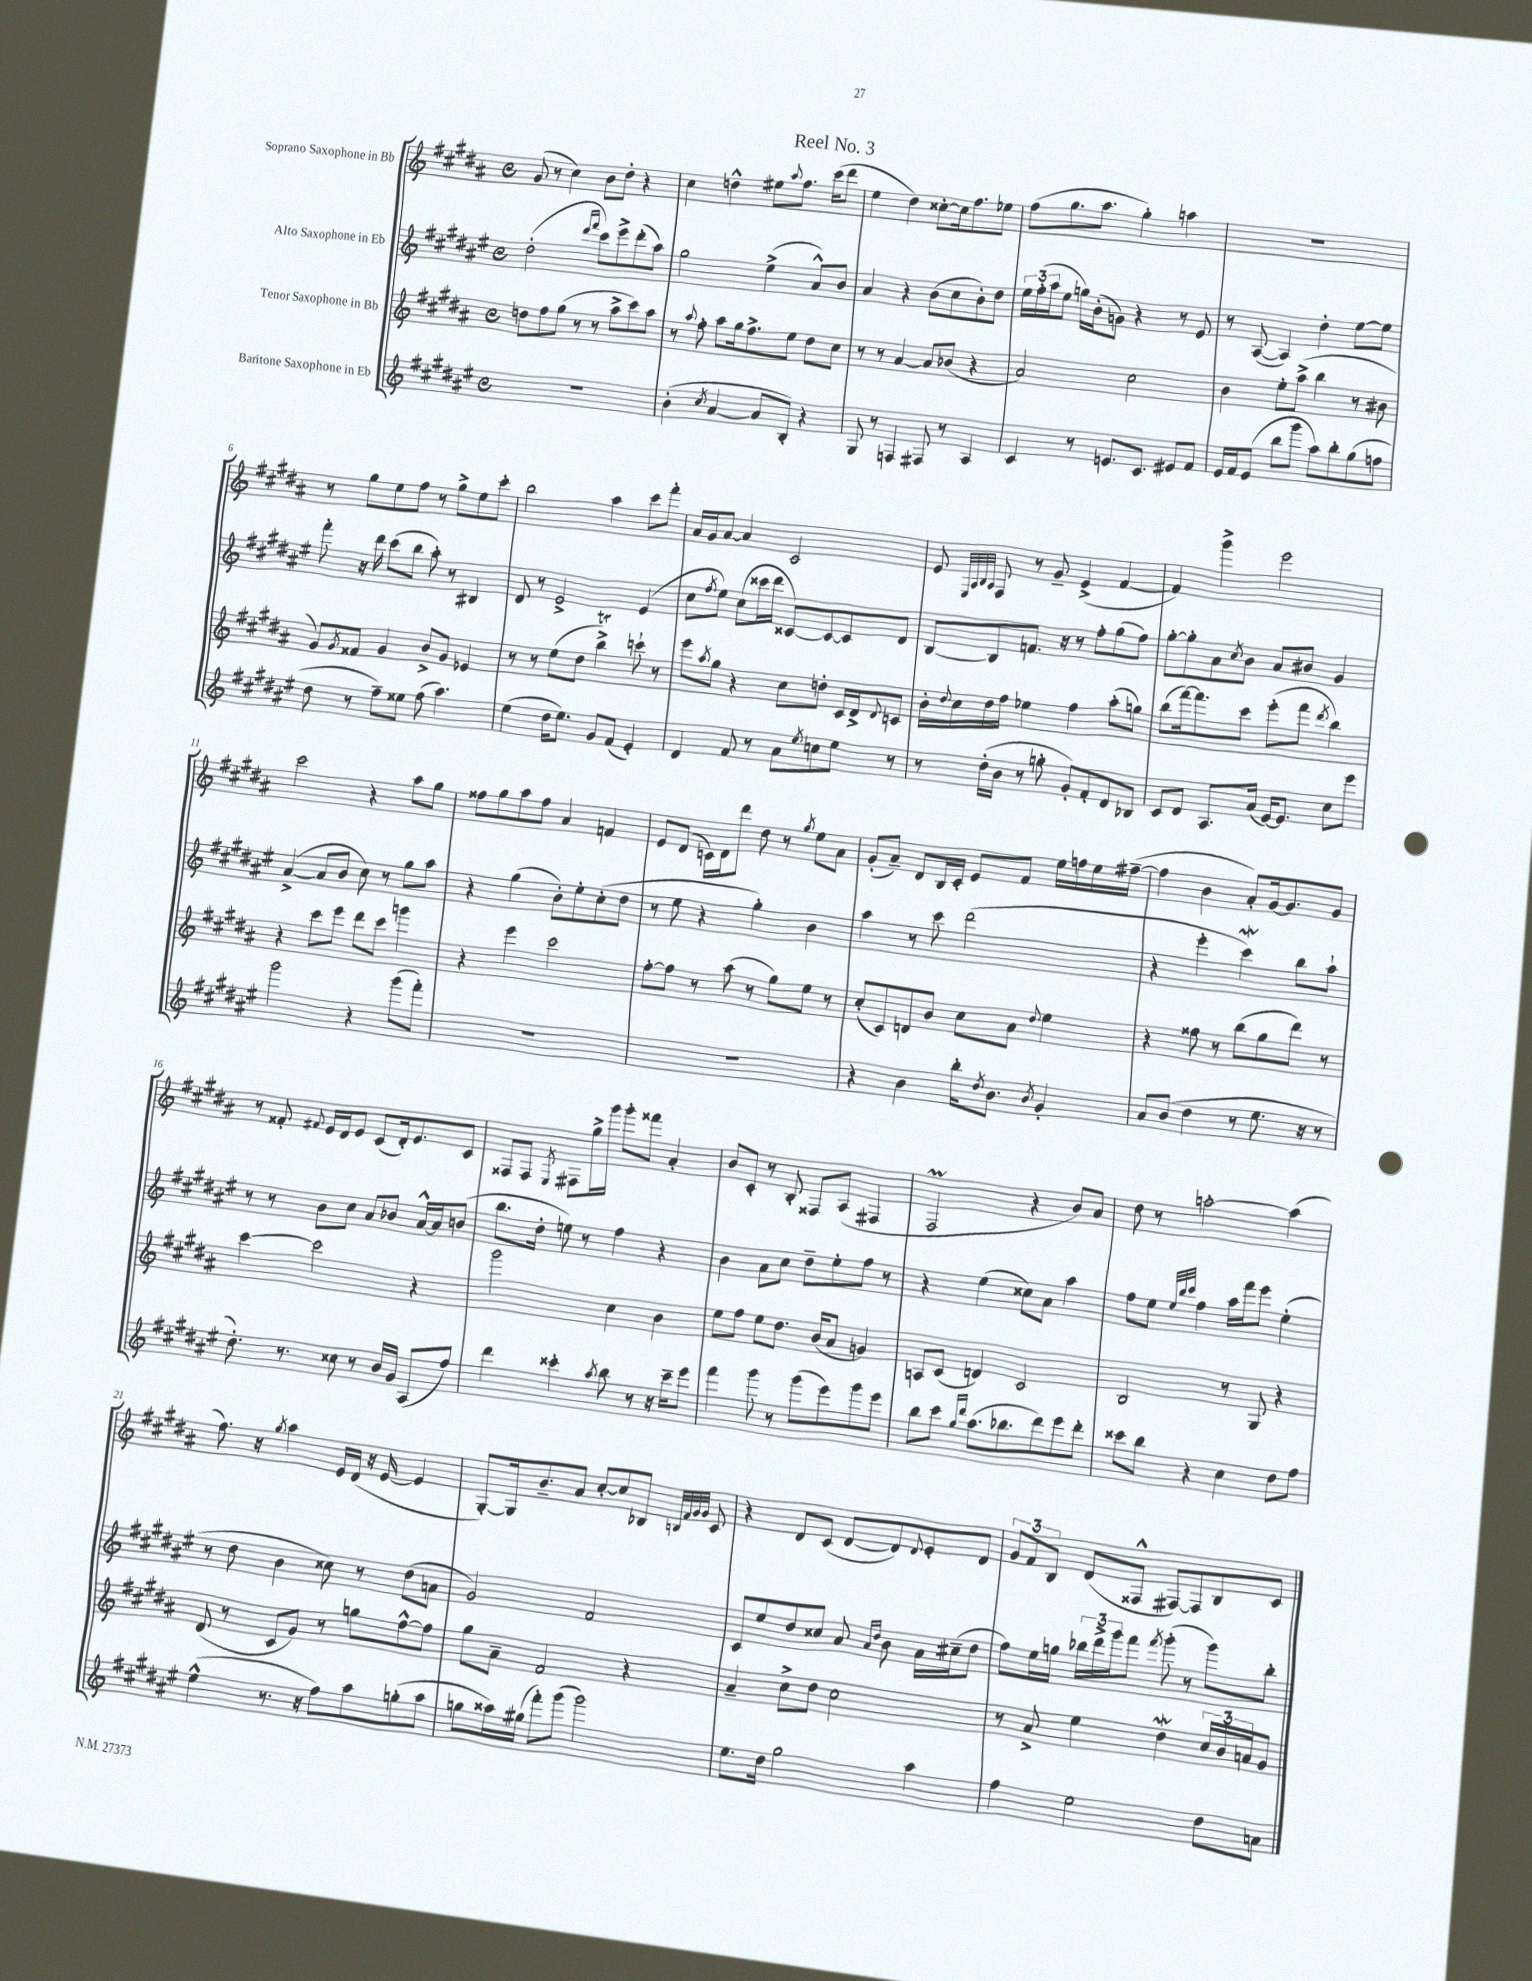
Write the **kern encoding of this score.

**kern	**kern	**kern	**kern
*staff4	*staff3	*staff2	*staff1
*clefG2	*clefG2	*clefG2	*clefG2
*k[f#c#g#d#a#e#]	*k[f#c#g#d#a#]	*k[f#c#g#d#a#e#]	*k[f#c#g#d#a#]
*M4/4	*M4/4	*M4/4	*M4/4
*met(c)	*met(c)	*met(c)	*met(c)
1r	8dd	(2dd#'	(8g#
.	8ff#	.	8r
.	(8gg#	.	4cc#)
.	8r	.	.
.	.	16qqddd#	.
.	.	16qqfff#	.
.	8r	8ccc#)	8b
.	8aa#^	8eee#^	8dd#'
.	8ccc#)	(8ddd#'	4r
.	8aa#	8aa#)	.
=	=	=	=
(4b'	8r	2gg#	4cc#
.	8qqaa#	.	.
.	8ff#'	.	.
8qcc#	.	.	.
[4a#	8aa#	.	4dd^^
.	16gg#	.	.
.	8.ff#^	.	.
8a#]	.	(4ee#^	8ee#
.	.	.	8qqaa#
8B')	8ee	.	8.ff#
4r	8dd#	8a#^^)	.
.	.	.	(16ccc#
.	8cc#	8b	8ddd#
=	=	=	=
8G#	8r	4a#	4ee
8r	8r	.	.
4F	[4a#	4r	4dd#)
8F#	8a#]	(8b	[8cc##'
8r	(8b-	8cc#	16cc##]
.	.	.	8.ff#
4A#	4r	8b')	.
.	.	8dd#	8ee-
=	=	=	=
4c#	2a#)	24ee#	(8ff#
.	.	(24ff#'	.
.	.	24aa#	.
.	.	8ee#	8.gg#
8r	.	16gg)	.
.	.	(16b'	8.aa#
8.e	.	8g)	.
.	2cc#	4r	4gg#')
8.c#	.	.	.
8e#	.	8r	4aa
8f#	.	8e#	.
=	=	=	=
16e#	4b	8r	1r
16f#	.	.	.
(8e#	.	([8A#	.
8bb	8ee'	4A#])	.
8ggg#	(8aa#^	.	.
8aa#)	4bb	4dd#'	.
8bb'	.	.	.
(8gg#	8r	[8ee#	.
8ff	8b#	8ee#]	.
=	=	=	=
8dd#	8g#)	8fff#'	8r
.	8qg#	.	.
8r	8f##	16r	8gg#
.	.	16ddd#	.
8ff#~)	4g#	(8ccc#	8ee
8ee##	.	8bb	8ff#
(8ff#	8b^	8aa#')	8r
4.aa#)	8g#	8r	8gg#^
.	4e-	4B#	8ee
.	.	.	8ccc#'
=	=	=	=
(4ee#	8r	8d#	2bb
.	8r	8r	.
16dd#	(8ee	2e#^	.
8.ee#)	.	.	.
.	8dd#	.	.
8g#	4bb^)	.	4aa#
(8f#	.	.	.
4e#')	8ccc`	(4e#	8ccc#
.	8r	.	8fff#'
=	=	=	=
4d#	8eee	8cc#	16a#
.	.	.	16g#
.	8qaa#	8qff#	.
.	8gg#	8ee#)	[8a#
8f#	4r	(8cc#	4a#]
8r	.	16ccc##	.
.	.	16ddd#	.
8a#	8cc#	[8c##)	2c#
8qee#	.	.	.
8cc	8dd'	8c##_	.
8ee#	16c#	8c##]	.
.	16d#^	.	.
.	8qqd#	.	.
8r	8c	8d#	.
=	=	=	=
8r	16b'	[8B	8e
.	8qqdd#	.	.
.	16cc#	.	.
.	.	.	32qqE
.	.	.	32qqA#
.	.	.	32qqB
.	.	.	32qqA#
(16dd#'	16dd#	8B]	8F#
16b	16ff#	.	.
8r	4ee-	8.f	8r
8gg'	.	.	8g#~
.	.	16r	.
8g#')	4ff#	8r	(4e^
8f#'	.	8ff#'	.
8d#	(8aa#'	(8gg#	[4f#
8B-	8gg)	8ff#)	.
=	=	=	=
8c#	(8bb	[8gg#'	4f#])
8d#	[16fff#)	8gg#']	.
.	8.fff#]	.	.
8.A#	.	8a#	4ggg#^
.	.	8qcc#	.
.	8ccc#	8b	.
(16a#	.	.	.
[16e#)	(8eee'	8a#	2eee
8.e#]	.	.	.
.	8fff#	8b#	.
.	8qddd#	.	.
8cc#	4bb)	4g#	.
8eee#	.	.	.
=	=	=	=
2ggg#	4r	([4a#^	2ccc#
.	8ccc#	8a#]	.
.	8eee	8b	.
4r	8ddd#	8cc#)	4r
.	8ccc#	8r	.
(8ggg#	4ggg	8gg#	8aa#
8fff#')	.	8aa#	8gg#
=	=	=	=
1r	4r	4r	8ff##
.	.	.	8gg#
.	4eee	(4gg#	8aa#
.	.	.	8ff##
.	2ccc#	8b')	4a#
.	.	8ee#'	.
.	.	(8cc#'	4f
.	.	8dd#	.
=	=	=	=
1r	[8ff#'	8r	8e
.	8ff#]	8ee#	(8d#
.	8r	4r	16c)
.	.	.	16d#
.	(8aa#	.	8ddd#
.	8r	4gg#')	8dd#
.	8gg#)	.	8r
.	.	.	8qgg#
.	8ee	4b	8ee
.	8r	.	8a#
=	=	=	=
4r	(8cc#'	4aa#	(8g#'
.	8c#)	.	8a#~)
4b	8d	8r	8d#
.	8b	8ccc#	16B
.	.	.	16c#'
16bb'	8cc#	(2ddd#	8e
8qdd#	.	.	.
8.b	.	.	.
.	8a#	.	8f#
8qb	8qqdd#	.	.
4g#'	4ee	.	16ee
.	.	.	16ff
.	.	.	16ee
.	.	.	([16ff#~
=	=	=	=
8a#	4r	4r	4ff#]
(8b	.	.	.
4dd#	8ff##	4eee#'	4b
.	8r	.	.
8r	(8bb	4ccc#)	8a#')
8.ee#	8gg#	.	[16g#
.	.	.	8.g#]
.	8ddd#)	8bb	.
16r	.	.	.
8r	8r	8aa#`	8g#
=	=	=	=
8.dd#')	[4ccc#	8r	8r
.	.	8r	8f##'
8.r	.	.	.
.	.	.	8qqf#
.	2ccc#]	8b	16e
.	.	.	16d#
8cc##	.	8cc#	8e
8r	.	8a#	(8c#
16b	.	8b-	16d#')
16g#	.	.	8.e
(8A#	4r	[16a#^^	.
.	.	16a#]	.
8ff#)	.	(8b	8c#
=	=	=	=
4ddd#	2ggg#	8.bb	8F##
.	.	.	8F##
.	.	16dd#'	.
.	.	.	8qE
4ccc##'	.	8ee)	8F#
.	.	8r	16gg#^
.	.	.	16ggg#
8qaa#	.	.	.
8bb	4cc#	4ff#	8ggg#'
8r	.	.	8fff##
16r	4b	4r	4a#'
16ccc##~	.	.	.
8eee#	.	.	.
=	=	=	=
4fff#	8ee	4b	8b
.	8ff#	.	8c#'
8ggg#	8ee	8a#	8r
8r	8.dd#	8cc#	8B'
(8ggg#	.	8dd#~	8F##
.	(16b	.	.
8eee#)	8a#	8ee#'	(8A#
8ggg#	4g)	8ff#	4F#
8eee#	.	8r	.
=	=	=	=
8bb	8A	4r	2F#
8ccc#	(8c#	.	.
16qqgg#	.	.	.
16qqddd#	.	.	.
(8.aa#	4d)	(4ee#	.
8.bb-	.	.	.
.	2c#	8cc##)	4r
8ddd#)	.	8a#	.
8eee#	.	4aa#	8b)
8ddd#'	.	.	8a#
=	=	=	=
8ccc##	2B	8ff#	8dd#
8bb	.	8ee#	8r
.	.	32qqee#	.
.	.	32qqbb	.
.	.	32qqccc#	.
4r	.	4ff#	[2aa'
4cc#	8r	16aa#	.
.	.	16fff#	.
.	8G#	8eee#	.
8dd#	4r	(4ee#'	(4aa]
8ff#	.	.	.
=	=	=	=
(4ee#^^	(8d#	8r	8.ff#)
.	8r	8dd#	.
.	.	.	16r
.	.	.	8qgg#
8.r	8c#	4b	4aa#
.	8g#)	.	.
16r	.	.	.
8ff#)	8r	8cc##)	16e
.	.	.	(16d#
8aa#	8gg	8r	16r
.	.	.	[16e
(8gg'	[8ff#^^	(8dd#	4e]
8aa#	8ff#]	8a	.
=	=	=	=
8gg	8gg#	2g#)	[8G#')
16aa##)	8a#~	.	16G#]
(16gg#	.	.	8.b~
8fff#')	2f#	.	.
(8ggg#	.	.	8a#
2ggg#)	.	2f#	[8cc#'
.	.	.	8cc#]
.	4r	.	8B-
.	.	.	32qqB
.	.	.	32qqf#
.	.	.	32qqg#
.	.	.	32qqg#
.	.	.	8c#
=	=	=	=
8.ee#	4a#~	8c#	4r
.	.	8ee#	.
16dd#	.	.	.
2gg#	8cc#^	8dd#	8d#
.	8dd#	8cc##	(8c#
.	2cc#	8a#	[8d#
.	.	16qqa#	.
.	.	16qqdd#	.
.	.	8b	8d#])
.	.	.	8qqd#
4aa#	.	16a#	8e'
.	.	(16cc#~	.
.	.	8dd#	8d#
=	=	=	=
4ff#	8r	8ff#)	12g#
.	.	.	12f#
.	8a#^	16ee#	.
.	.	.	12B
.	.	16gg	.
2ee#	4ee	24bb-	(8d#
.	.	24ddd#^	.
.	.	24ggg#	.
.	.	8fff#	8F##^^
.	.	8qfff#	.
.	4dd#	(8ggg#'	[8F#)
.	.	8r	8F#]
8dd#	24cc#	8ggg#)	8B
.	24b	.	.
.	24a	.	.
8a	8g#	8bb-'	8c#
==	==	==	==
*-	*-	*-	*-
